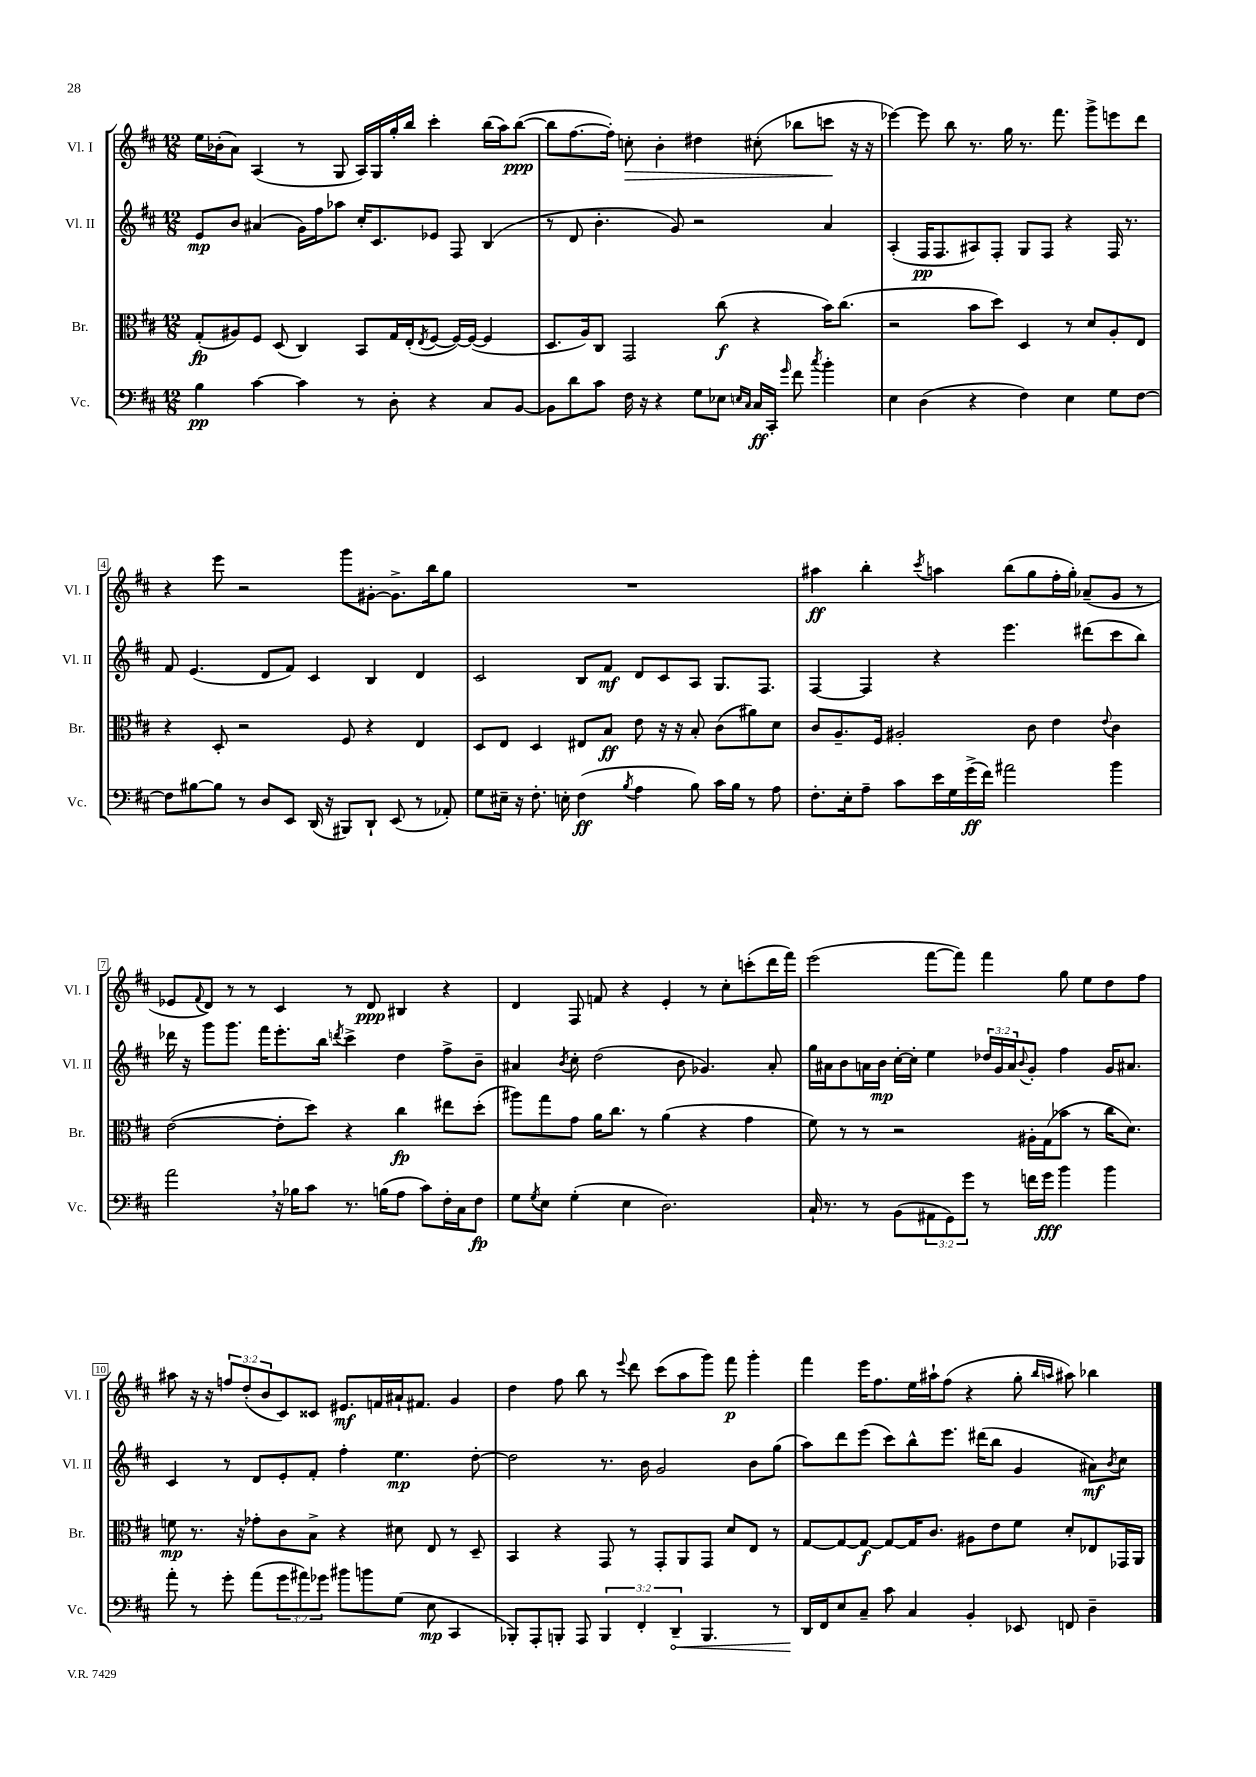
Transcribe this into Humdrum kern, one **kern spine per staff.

**kern	**kern	**kern	**kern
*staff4	*staff3	*staff2	*staff1
*clefF4	*clefC3	*clefG2	*clefG2
*k[f#c#]	*k[f#c#]	*k[f#c#]	*k[f#c#]
*M12/8	*M12/8	*M12/8	*M12/8
4B\	(8G'/L	8e/L	16ee\LL
.	.	.	(16b-'\J
.	8A#/)	8b/J	8a\J)
[4c#\	8F#/J	(4a#/	(4A/
.	(8D/	.	.
4c#\]	4C#/)	16g\LL)	8r
.	.	16ff#\J	.
.	.	8aa-\J	8G/
8r	8BB/L	16cc#'/LK	16A/LL)
.	.	8.c#/	16G/
8D'\	16G/L	.	16gg'/
.	(16E'/J	.	16bb/JJ
.	8qE/	.	.
4r	[8F#/J	8e-/J	4ccc#'\
.	16F#/_LL)	8F#/	.
.	(16F#/_JJ	.	.
8C#/L	4F#/]	(4B/	(16bb\LL
.	.	.	16aa\J)
[8BB/J	.	.	([8bb\J
=	=	=	=
8BB\]L	8.D/L	8r	8bb\]L
8d\	.	8d/	[8.ff#\
.	16A/k)	.	.
8c#\J	8C#/J	4.b'\	.
.	.	.	16ff#'\]Jk)
16F#\	2GG/	.	8cc'\
16r	.	.	.
4r	.	.	4b'\
.	.	8g/)	.
8G\L	.	2r	4dd#\
8E-\J	(8cc#\	.	.
16qqE/LL	.	.	.
16qqC#/JJ	.	.	.
16C#/LL	4r	.	(8cc#'\
16CC#'/JJ	.	.	.
16qqg/	.	.	.
8f#\	.	.	8bb-\L
8qcc#/	.	.	.
4b'\	16b\LK)	4a/	8ccc\J
.	(8.cc#\J	.	.
.	.	.	16r
.	.	.	16r
=	=	=	=
4E\	2r	(4A'/	[4eee-\)
(4D\	.	16F#/LK	8eee-\]
.	.	8.F#/	.
.	.	.	8bb\
4r	8b\L	8A#/)	8.r
.	8dd\J)	8F#'/J	.
.	.	.	16gg\
4F#\)	4D/	8G/L	8.r
.	.	8F#/J	.
.	.	.	8.fff#\
4E\	8r	4r	.
.	8d/L	.	8ggg^\L
8G\L	8A'/	16F#/	8eee\
.	.	8.r	.
[8F#\J	8E/J	.	8ddd\J
=	=	=	=
8F#\]L	4r	8f#/	4r
[8B#\	.	(4.e/	.
8B#\]J	8D'/	.	8eee\
8r	2r	.	2r
8D/L	.	8d/L	.
8EE/J	.	8f#/J)	.
(16DD/	.	4c#/	.
16r	.	.	.
8BBB#/L)	8F#/	.	8ggg\L
8DD`/J	4r	4B/	[8g#'\J
(8EE/	.	.	8.g#^\]L
8r	4E/	4d/	.
.	.	.	16bb\k
8AA-'/)	.	.	8gg\J
=	=	=	=
8G\L	8D/L	2c#/	1.r
16E#~\Jk	8E/J	.	.
16r	.	.	.
8.F#'\	4D/	.	.
16E'\	.	.	.
(4F#\	8E#/L	8B/L	.
.	8B/J	8f#/J	.
8qB/	.	.	.
4A\	8e\	8d/L	.
.	16r	8c#/	.
.	16r	.	.
8B\)	8B'/	8A/J	.
16c#\LL	(8c#\L	8.G/L	.
16B\JJ	.	.	.
8r	8a#\)	.	.
.	.	8.F#/J	.
8A\	8d\J	.	.
=	=	=	=
8.F#'\L	8c#/L	[4F#/	4aa#\
.	8.A~/	.	.
16E'\k	.	.	.
8A~\J	.	4F#/]	4bb'\
.	16F#/Jk	.	.
8c#\L	2A#'/	.	.
.	.	.	8qccc#/
16e\L	.	4r	4aa\
16G\	.	.	.
(16g^\	.	.	.
16f#\JJ)	.	.	.
2a#\	.	4.eee\	(8bb\L
.	8c#\	.	8gg\
.	4e\	.	16ff#'\L
.	.	.	16gg'\JJ)
.	.	(8ddd#\L	(8a-~/L
.	8qqe/	.	.
4b\	4c#\	8ccc#\	8g/J
.	.	8bb\J)	8r
=	=	=	=
2a\	([2e\	16ddd-\	8e-/L
.	.	16r	.
.	.	.	8qqf#/
.	.	8ggg\L	8d/J)
.	.	8.ggg\J	8r
.	.	.	8r
.	.	16fff#\LK	.
16r	8e'\]L	8.eee'\	4c#/
16B-\LK	.	.	.
8c#\J	8dd\J)	.	.
.	.	16bb\Jk	.
.	.	8qddd/	.
8.r	4r	4ccc#^\	8r
.	.	.	8d/
(16B\LK	.	.	.
8A\J	4cc#\	4dd\	4B#/
8c#\L)	.	.	.
16F#'\L	8ee#\L	8ff#^\L	4r
16C#\J	.	.	.
8F#\J	(8dd'\J	8b~\J	.
=	=	=	=
8G\L	8aa#\L)	4a#/	4d/
8qG/	.	.	.
8E\J	8gg\	.	.
.	.	8qb/	.
(4G'\	8g\J	8cc#'\	8F#/
.	16a\LK	(2dd\	8f/
.	8.cc#\J	.	.
4E\	.	.	4r
.	8r	.	.
2.D\)	(4a\	.	4e'/
.	.	8b\	.
.	4r	4.g-/)	8r
.	.	.	8cc#'\L
.	4g\	.	(8ccc'\
.	.	8a#'/	16ddd\L
.	.	.	16fff#\JJ)
=	=	=	=
16C#`/	8f#\)	16gg\LL	(2eee\
8.r	.	16a#\J	.
.	8r	8b\	.
8r	8r	16a\L	.
.	.	16b\JJ	.
(8BB\L	2r	[16cc#'\LL	.
.	.	16cc#'\]JJ	.
12AA#\	.	4ee\	[8fff#\L
12GG\)	.	.	.
.	.	.	8fff#\]J)
12g\J	.	.	.
8r	.	24dd-/LL	4fff#\
.	.	24g/	.
.	.	24a/J	.
.	.	8qqb/	.
16f\LL	16A#'\LL	8g'/J	.
16g\JJ	(16G\J	.	.
4b\	8b-\J	4ff#\	8gg\
.	8r	.	8ee\L
4b\	16cc#\LK	16g/LK	8dd\
.	8.d\J)	8.a#/J	.
.	.	.	8ff#\J
=	=	=	=
8a'\	8f\	4c#/	8aa#\
8r	8.r	.	16r
.	.	.	16r
8g'\	.	8r	12ff/L
.	16r	.	.
.	.	.	(12dd'/
(8a\L	8g-'\L	8d/L	.
.	.	.	12b/
12g\	8c#\	8e'/	8c#/)
12a#\)	.	.	.
.	8B^\J	8f#'/J	8c##/J
12g-\J	.	.	.
8b#\L	4r	4ff#'\	8.e#/L
8b\	.	.	.
.	.	.	16f/L
(8G\J	8d#\	4.ee\	16a#`/J
.	.	.	8.f#/J
8E\	8E/	.	.
4CC#/	8r	.	4g/
.	8D~/	[8dd'\	.
=	=	=	=
8BBB-'/L)	4BB/	2dd\]	4dd\
8AAA'/	.	.	.
8BBB'/J	4r	.	8ff#\
8AAA/	.	.	8bb\
6BBB/	8GG/	8.r	8r
.	.	.	8qqeee/
.	8r	.	8ddd\
6FF#'/	.	.	.
.	.	16b\	.
.	8GG'/L	2g/	(8ccc#\L
6DD~/	.	.	.
.	8AA/	.	8aa\
4.BBB/	8GG/J	.	8ggg\J)
.	8d/L	.	8fff#\
.	8E/J	8b\L	4ggg'\
8r	8r	(8gg\J	.
=	=	=	=
16DD/LL	[8G/L	8aa\L)	4fff#\
16FF#/J	.	.	.
8E/	8G/_	8ddd\	.
8C#~/J	8G/_J	(8eee\J	16eee\LK
.	.	.	8.ff#\
8c#\	8G/_L	8ccc#\L)	.
4C#/	16G/]K	8bb^^\	16ee\L
.	8.c#/J	.	16aa#`\J
.	.	8.eee\J	(8ff#\J
4BB'/	8A#\L	.	4r
.	.	(16ddd#\LK	.
.	8e\	8bb\J	.
8EE-/	8f#\J	4g/	8gg'\
.	.	.	16qqbb/LL
.	.	.	16qqaa/JJ
8FF/	8d'/L	.	8aa#\)
4D~\	8E-/	8a#\L)	4bb-\
.	.	8qb/	.
.	16GG-/L	8cc#\J	.
.	16AA/JJ	.	.
==	==	==	==
*-	*-	*-	*-
